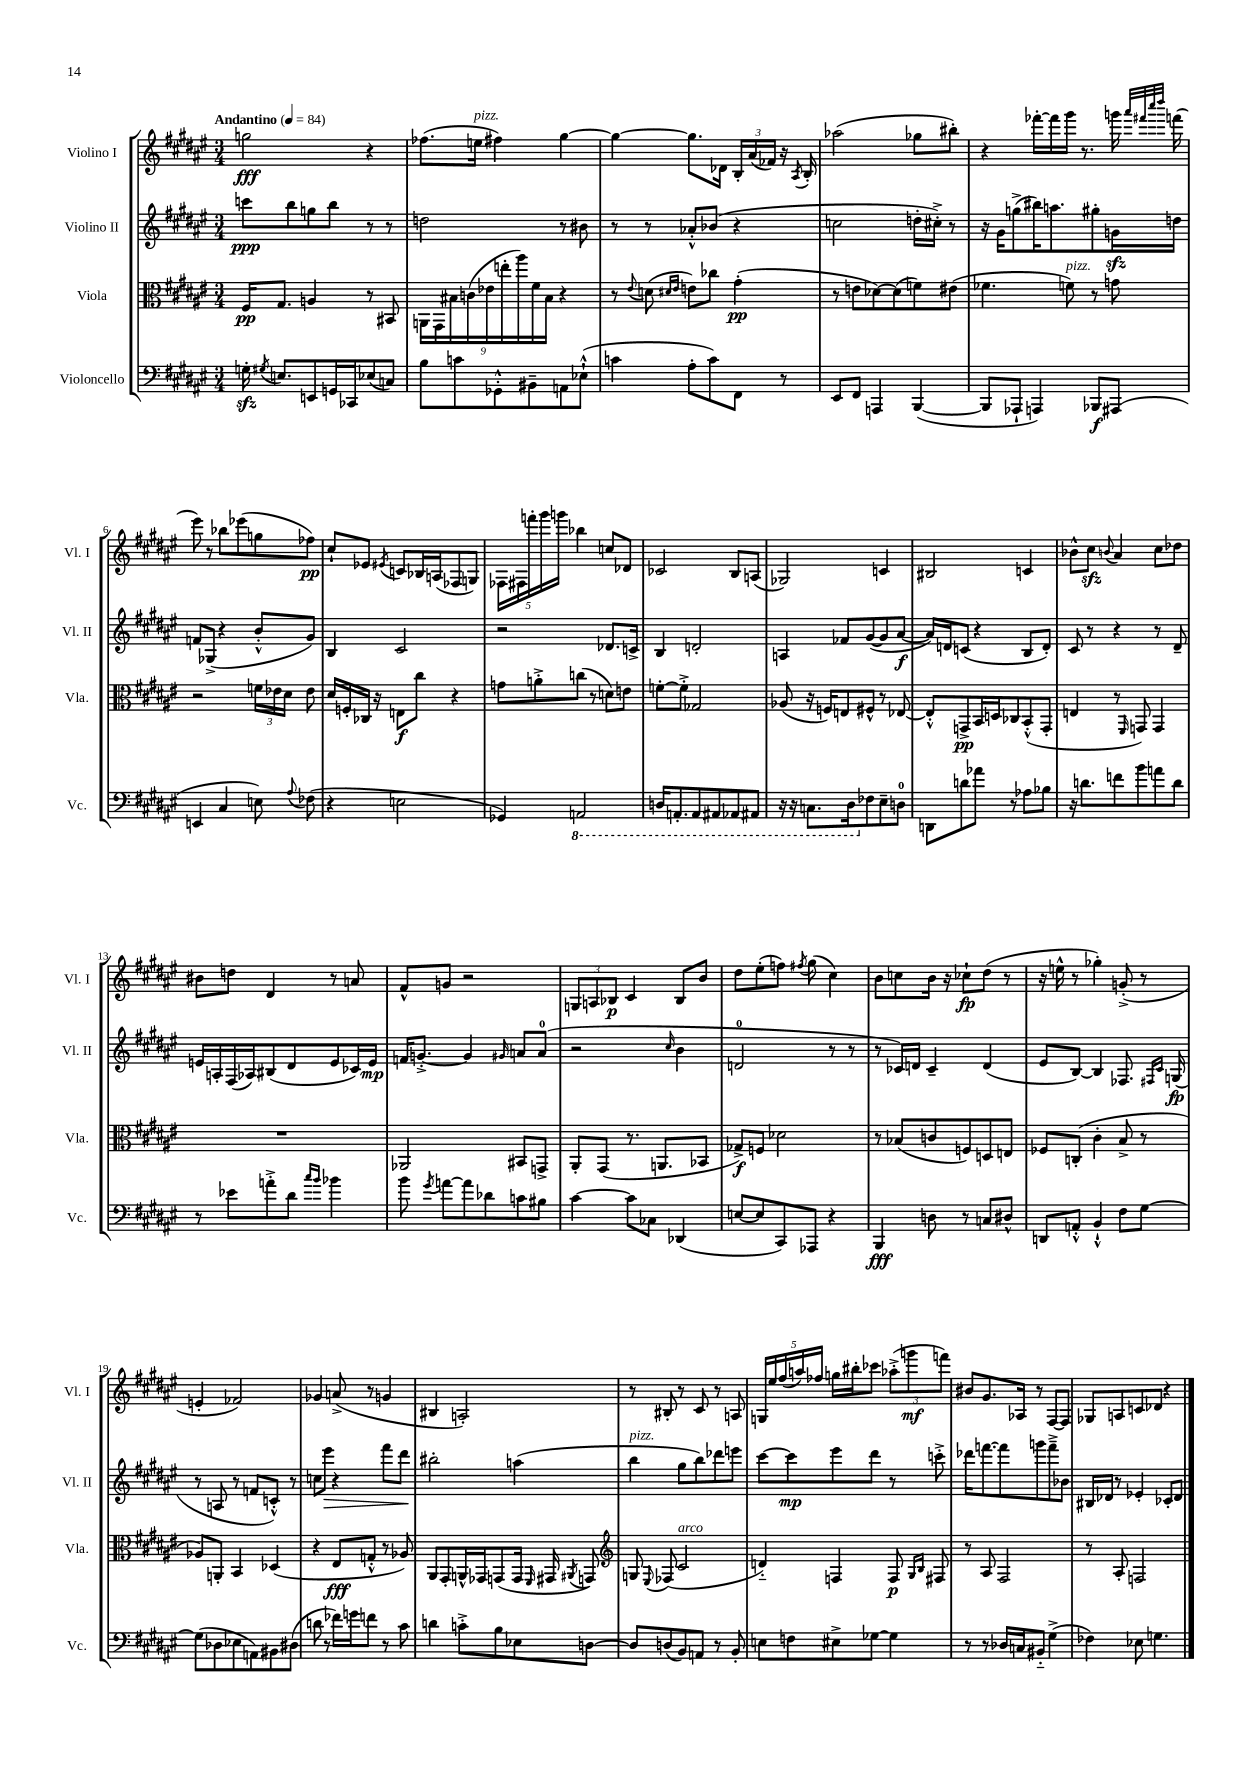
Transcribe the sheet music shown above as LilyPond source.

<<
\new StaffGroup <<
\new Staff = "s0" \with { instrumentName = "Violino I" shortInstrumentName = "Vl. I" } {
    \clef treble \key fis \major \numericTimeSignature \time 3/4 \tempo "Andantino" 4 = 84
    \autoBeamOff g''2\fff r4 |
    fes''8.[( e''16]^\markup { \italic "pizz." } fis''4) gis''4~ |
    gis''4~ gis''8.[ des'16] \tuplet 3/2 { b16[-. ais'16( fes'16]) } r16 \acciaccatura { ais8 } b16-. |
    aes''2( ges''8[ bis''8]-.) |
    r4 fes'''16[~-. fes'''16 gis'''16] r8. g'''16 \grace { ais'''32[ fis'''32 cis''''32 dis''''32] } f'''16( |
    eis'''8) r8 bes''8[ ees'''8( g''8 fes''8]\pp) |
    cis''8[-! ees'8] \acciaccatura { eis'8 } c'8[ bes16 a16( fes8 g8]) |
    \tuplet 5/4 { fes16[ fis16 f'''16-. gis'''16 g'''16] } bes''4 c''8[ des'8] |
    ces'2 b8[ a8]( |
    ges2) c'4 |
    bis2 c'4 |
    bes'8[-^ cis''8]\sfz \appoggiatura { b'8 } ais'4 cis''8[ des''8] |
    bis'8[ d''8] dis'4 r8 a'8 |
    fis'8[-^ g'8] r2 |
    \tuplet 3/2 { g8[ a8 bes8]\p } cis'4 bes8[ b'8] |
    dis''8[ eis''8-.( f''8]) \acciaccatura { fis''8 } gis''8( cis''4) |
    b'8[ c''8 b'16] r16 ces''8[-!\fp dis''8]( r8 |
    r16 e''16-^ r8 ges''4-.) g'8-.->( r8 |
    e'4-. fes'2) |
    ges'4 a'8->( r8 g'4 |
    bis4 a2-.) |
    r8 bis8-. r8 cis'8 r8 a8 |
    \tuplet 5/4 { g16[ eis''16 fis''16( a''16) fes''16] } g''16[ bis''16-. ces'''8] \tuplet 3/2 { aes''8[-.->( g'''8\mf f'''8]) } |
    bis'8[ gis'8. aes16] r8 fis8[~ fis8] |
    ges8[ a8 c'8 des'8] r4 \bar "|." |
}
\new Staff = "s1" \with { instrumentName = "Violino II" shortInstrumentName = "Vl. II" } {
    \clef treble \key fis \major \numericTimeSignature \time 3/4
    \autoBeamOff c'''8[\ppp b''8 g''8 b''8] r8 r8 |
    d''2 r8 bis'8 |
    r8 r8 aes'8[-.-^ bes'8]( r4 |
    c''2 d''16[-. cis''16]-.->) r8 |
    r16 gis'16[ g''8->( bis''16) a''8. gis''8-. g'16\sfz d''16] |
    f'8[ ges8]->( r4 b'8[-.-^ gis'8]) |
    b4 cis'2 |
    r2 des'8.[ c'16]-> |
    b4 d'2-. |
    a4 fes'8[ gis'8~( gis'8 ais'8]~\f |
    ais'16[) d'16 c'8]( r4 b8[ d'8]-.) |
    cis'8 r8 r4 r8 dis'8-- |
    e'16[ a16-. fis16( aes16) bis8( dis'8 e'8 ces'16) e'16]\mp |
    f'16[ g'8.]~-.-> g'4 \grace { gis'16 } a'8[ a'8]-0( |
    r2 \grace { cis''16 } b'4 |
    d'2-0 r8 r8 |
    r8 ces'16[) d'16] ces'4-- d'4( |
    eis'8[ b8]~) b4 fes8. \grace { fis16[ cis'16] } g16\fp( |
    r8 a8 r8 f'8[ c'8]-.-^) r8 |
    c''8[ eis'''8]\> r4 fis'''8[ dis'''8]\! |
    bis''2-. a''4( |
    b''4^\markup { \italic "pizz." } gis''8[ b''8) des'''8 e'''8] |
    cis'''8[~ cis'''8\mp eis'''8 dis'''8] r8 c'''8-.-> |
    des'''16[ f'''8.~ f'''8 g'''8 f'''8---> bes'8] |
    bis16[ des'16] r8 ees'4-. ces'8[-. des'8] \bar "|." |
}
\new Staff = "s2" \with { instrumentName = "Viola" shortInstrumentName = "Vla." } {
    \clef alto \key fis \major \numericTimeSignature \time 3/4
    \autoBeamOff fis16[\pp gis8.] a4 r8 bis,8 |
    \tuplet 9/8 { a,16[ gis,16 bis16 c'16( ees'16 e''16-. ais''16) fis'16 bis16] } r4 |
    r8 \appoggiatura { eis'8 } d'8( \grace { dis'16[ eis'16] } e'8[) ces''8] gis'4-.\pp( |
    r8 e'8[ des'8~) des'8( f'8) eis'8]( |
    fes'4. f'8^\markup { \italic "pizz." }) r8 g'8 |
    r2 \tuplet 3/2 { f'16[ ees'16 dis'16] } ees'8 |
    dis'16[ f16-. ces16] r16 e8[\f cis''8] r4 |
    g'8[ a'8-.-> c''8]( r8 d'8[) e'8] |
    f'8[~-. f'8]-.-> ges2 |
    aes8( r16 f16[) e8 fis8]-^ r8 ees8~ |
    ees8[-.-^ g,8->\pp b,16 d16 ces8 b,8-.-^( g,8]-. |
    e4 r8 \grace { fis,16 } g,8) g,4 |
    R2. |
    aes,2 bis,8[ g,8]-> |
    ais,8[-. gis,8]( r8. a,8.[ bes,8] |
    ges8[->\f) f8] des'2 |
    r8 bes8[( c'8 f8) d8 e8] |
    fes8[ c8]-.( cis'4-. b8-> r8 |
    aes8[) a,8]-. b,4 des4( |
    r4 eis8[\fff g8]-.-^ r8 aes8) |
    ais,8[ gis,8-. a,16-^ ges,16 g,8( g,16] \grace { fis,16 } gis,16 \acciaccatura { ais,8 } g,8) |
    \clef treble g8 \appoggiatura { eis8 } fes8( cis'2^\markup { \italic "arco" } |
    d'4-_) f4 f8\p \grace { gis16[ b16] } fis8 |
    r8 ais8 fis2 |
    r8 ais8-. f2 \bar "|." |
}
\new Staff = "s3" \with { instrumentName = "Violoncello" shortInstrumentName = "Vc." } {
    \clef bass \key fis \major \numericTimeSignature \time 3/4
    \autoBeamOff g16-.\sfz \acciaccatura { gis8 } e8.[ e,8 g,16 ces,16 ees8( c8]) |
    b8[ c'8 ges,8-.-^ bis,8-- a,8 ees8]-!-^( |
    c'4 ais8[-. c'8) fis,8] r8 |
    eis,8[ fis,8] a,,4 b,,4~( |
    b,,8[ aes,,8]-! a,,4) bes,,8[\f ais,,8]( |
    e,4 cis4 e8) \appoggiatura { ais8 } fes8( |
    r4 e2 |
    ges,4) \ottava #-1 a,,2 |
    d,16[ a,,8.-. a,,8 ais,,8 aes,,8 ais,,8] |
    r16 r16 c,8.[ dis,16 \ottava #0 fes8 eis8-- d8]-0 |
    d,8[ d'8 aes'8] r8 aes8[ bes8] |
    r16 d'8.[ f'8 b'8 a'8 d'8] |
    r8 ees'8[ a'8-.-> dis'8] \grace { cis''16[ b'16] } bes'4 |
    b'8 \acciaccatura { gis'8 } a'8[~ a'8 des'8 c'8 bis8] |
    cis'4~ cis'8[ ces8] des,4( |
    e8[~ e8 cis,8) aes,,8] r4 |
    b,,4\fff d8 r8 c8[ dis8]-^ |
    d,8[ a,8]-.-^ b,4-!-^ fis8[ gis8]~ |
    gis8[( des8 ees8 a,8) bis,8 dis8]( |
    d'8 r8 fes'16[) g'16 f'8] r8 cis'8 |
    d'4 c'8[-.-> b8 ees8 d8]~ |
    d8[ d8( b,8) a,8] r8 b,8-. |
    e8[ f8 eis8-> ges8]~ ges4 |
    r8 r8 des16[ c16 bis,8]-_ gis4->( |
    fes4) ees8 g4. \bar "|." |
}
>>
>>
